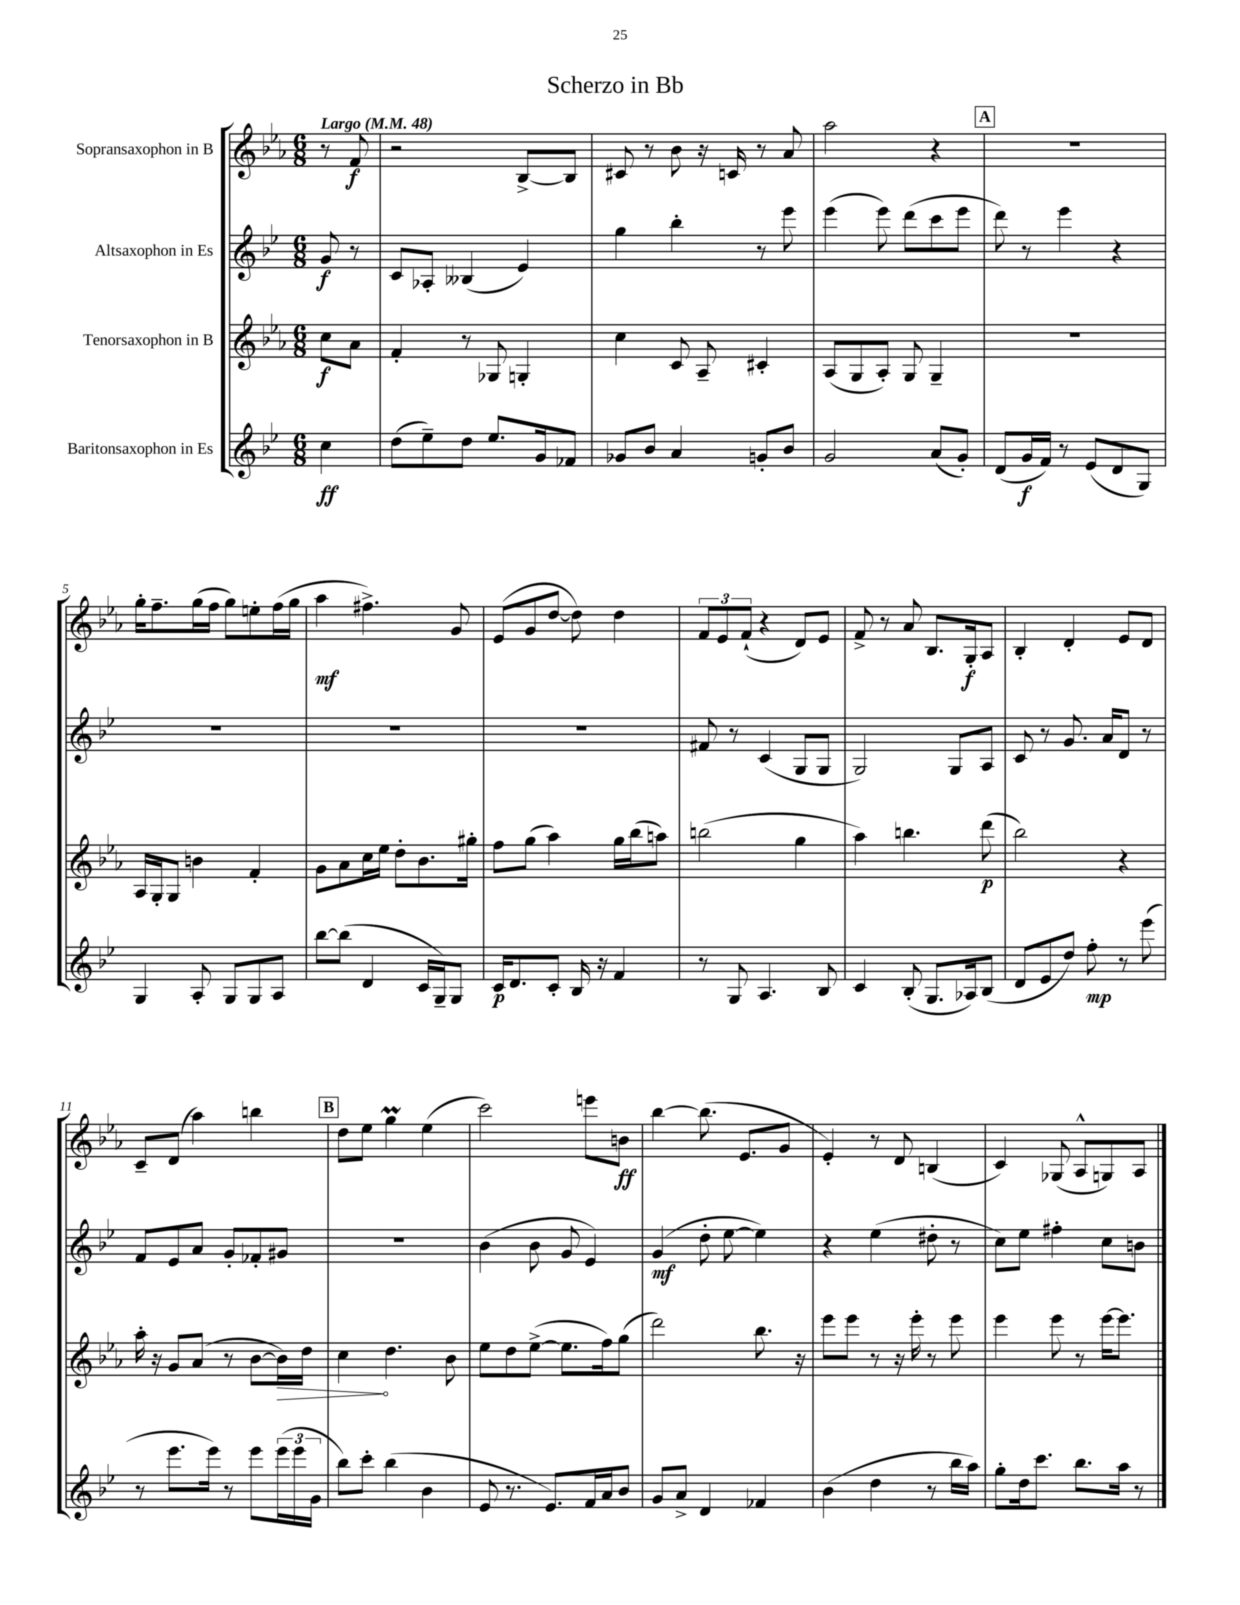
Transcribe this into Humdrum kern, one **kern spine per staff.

**kern	**kern	**kern	**kern
*staff4	*staff3	*staff2	*staff1
*clefG2	*clefG2	*clefG2	*clefG2
*k[b-e-]	*k[b-e-a-]	*k[b-e-]	*k[b-e-a-]
*M6/8	*M6/8	*M6/8	*M6/8
*MM48	*MM48	*MM48	*MM48
4cc	8cc	8g	8r
.	8a-	8r	8f
=	=	=	=
(8dd	4f'	8c	2r
8ee-~)	.	8A-'	.
8dd	8r	(4B--	.
8.ee-	8G-	.	.
.	4G'	4e-)	[8B-^
16g	.	.	.
8f-	.	.	8B-]
=	=	=	=
8g-	4cc	4gg	8c#
8b-	.	.	8r
4a	8c	4bb-'	8b-
.	8A-~	.	16r
.	.	.	16c
8g'	4c#'	8r	8r
8b-	.	8eee-	8a-
=	=	=	=
2g	(8A-	(4eee-	2aa-
.	8G	.	.
.	8A-')	8eee-)	.
.	8G	(8ddd	.
(8a	4G~	8ccc	4r
8g')	.	8eee-	.
=	=	=	=
(8d	2.r	8ddd)	2.r
16g	.	8r	.
16f)	.	.	.
8r	.	4eee-	.
(8e-	.	.	.
8d	.	4r	.
8G)	.	.	.
=	=	=	=
4G	16A-	2.r	16gg'
.	16G'	.	8.ff~
.	8G	.	.
8A'	4b	.	(16gg
.	.	.	16ff
8G	.	.	8gg)
8G	4f'	.	8ee'
8A	.	.	(16ff
.	.	.	16gg
=	=	=	=
[8bb-	8g	2.r	4aa-
(8bb-]	8a-	.	.
4d	16cc	.	4.ff#^)
.	16ee-	.	.
.	8dd'	.	.
16c	8.b-	.	.
16G~)	.	.	.
8G	.	.	8g
.	16gg#'	.	.
=	=	=	=
16c	8ff	2.r	(8e-
8.d	.	.	.
.	(8gg	.	8g
8c'	4aa-)	.	[8dd
16B-	.	.	8dd])
16r	.	.	.
4f	16gg	.	4dd
.	(16bb-	.	.
.	8aa)	.	.
=	=	=	=
8r	(2bb	8f#	12f
.	.	.	12e-
8G	.	8r	.
.	.	.	(12f`
4.A	.	(4c	4r
.	4gg	8G	8d)
8B-	.	8G	8e-
=	=	=	=
4c	4aa-)	2G)	8f^
.	.	.	8r
(8B-'	4.bb	.	8a-
8.G	.	.	8.B-
.	.	8G	.
16A-)	.	.	16G'
(8B-	(8ddd	8A	8A-
=	=	=	=
8d	2bb-)	8c	4B-'
8e-	.	8r	.
8dd)	.	8.g	4d'
8ff'	.	.	.
.	.	16a	.
8r	4r	8d	8e-
(8eee-	.	8r	8d
=	=	=	=
8r	16aa-'	8f	8c~
.	16r	.	.
8.eee-	8g	8e-	(8d
.	(8a-	8a	4aa-)
16eee-)	.	.	.
8r	8r	8g'	.
8eee-	[8b-	8f-'	4bb
(24eee-	16b-])	8g#	.
24eee-	.	.	.
.	16dd	.	.
24g	.	.	.
=	=	=	=
8bb-)	4cc	2.r	8dd
8ccc'	.	.	8ee-
(4bb-	4.dd	.	4gg
4b-	.	.	(4ee-
.	8b-	.	.
=	=	=	=
8e-	8ee-	(4b-	2ccc)
8.r	8dd	.	.
.	([8ee-^	8b-	.
8.e-)	.	.	.
.	8.ee-]	8g	.
16f	.	4e-)	8eee
16a	16ff)	.	.
8b-	(8gg	.	8b
=	=	=	=
8g	2ddd)	(4g	[4bb-
8a^	.	.	.
4d	.	8dd'	(8.bb-]
.	.	[8ee-	.
.	.	.	8.e-
4f-	8.bb-	4ee-])	.
.	.	.	8g
.	16r	.	.
=	=	=	=
(4b-	8eee-	4r	4e-')
.	8eee-	.	.
4dd	8r	(4ee-	8r
.	16r	.	8d
.	16eee-'	.	.
8r	8r	8dd#'	(4B
16bb-	8eee-	8r	.
16aa)	.	.	.
=	=	=	=
8gg'	4eee-	8cc)	4c)
16dd	.	8ee-	.
8.ccc	.	.	.
.	8eee-	4ff#'	(8G-
8.bb-	8r	.	8A-^^
.	[16eee-	8cc	8G)
16aa	8.eee-]	.	.
8r	.	8b	8A-
==	==	==	==
*-	*-	*-	*-
